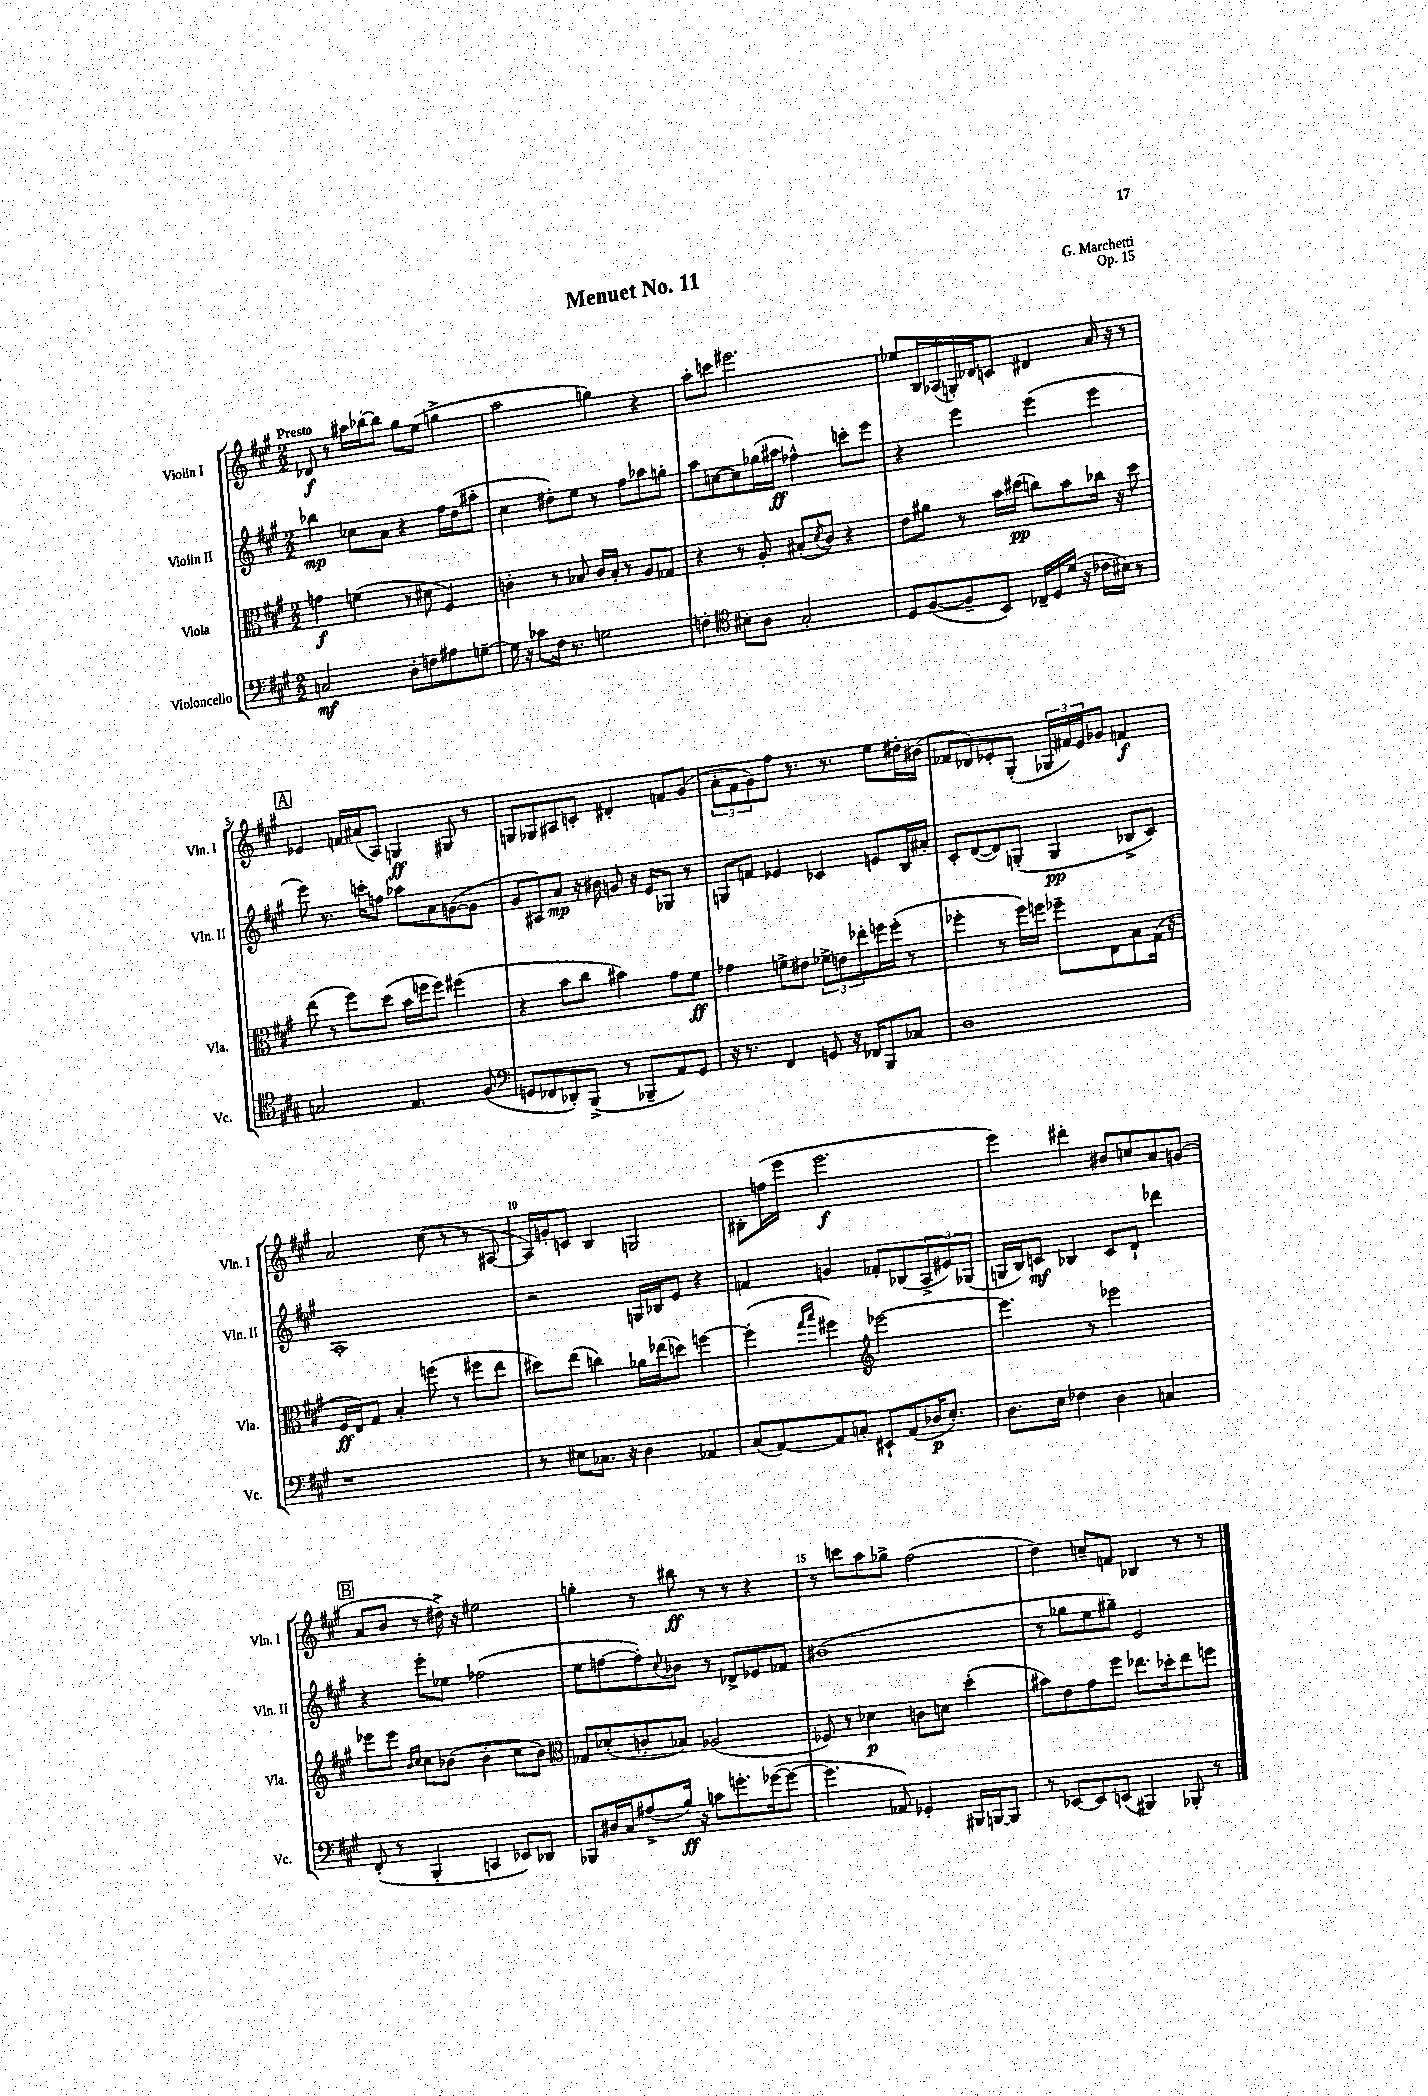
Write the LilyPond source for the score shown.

\header { title = "Menuet No. 11" composer = "G. Marchetti" opus = "Op. 15" }
<<
\new StaffGroup <<
\new Staff = "s0" \with { instrumentName = "Violin I" shortInstrumentName = "Vln. I" } {
    \clef treble \key a \major \numericTimeSignature \time 2/2 \tempo "Presto"
    des'8\f r8 ais''16 bes''16~-. bes''8 gis''8 e''8( g''4-> |
    a''2 g''4) r4 |
    a''8-. c'''8 eis'''2. |
    ees''8 b16 aes16( g16-.) des'16 c'8 dis'4 a'16 r16 r8 |
    \mark \markup { \box "A" } ees'4 f'16 ais'16( a8) g4\ff gis8 r8 |
    g8 ges8 ais8 c'8-. dis'4-. f'8 gis'8( |
    \tuplet 3/2 { a'8-. fis'8 gis'8) } fis''8 r8. r8. e''8 dis''16-. bis'16( |
    fes'8 des'8) ees'8-. gis8-.( \tuplet 3/2 { ges16 fis'16) ees'16 } ges'8 f'4\f |
    a'2 cis''8( r8 r8 ais8~ |
    ais16) g'16-. c'8 b4 g2 |
    bis8-. f''16( e'''16 e'''2.\f |
    e'''4) dis'''4-. bis'8 c''8 a'8 g'8( |
    \mark \markup { \box "B" } a'8 b'8 r8 dis''16->) r16 eis''2 |
    g''4-. r8 bis''8\ff r8 r8 r4 |
    r8 c'''8 a''8 ges''8-> fis''2( |
    d''4) c''8-- f'8 bes4 r8 r8 \bar "|." |
}
\new Staff = "s1" \with { instrumentName = "Violin II" shortInstrumentName = "Vln. II" } {
    \clef treble \key a \major \numericTimeSignature \time 2/2
    bes''4\mp ces''8 a'8 r4 fis''16 d''16( ais''8-. |
    cis''4 dis''8-.) e''8 r8 fis''8 aes''8 g''8-. |
    a''8 c''8~ c''8 ges''16( ais''16\ff fes''4-^) c'''8-. e'''8 |
    r4 e'''4 e'''4( e'''4 |
    \mark \markup { \box "A" } e'''8) r8. c'''16-. f''8 aes''8 a'8 g'8~( g'8 |
    gis'8 ais8) a'8\mp r16 bis'16 g'8 r16 e'16 ges8 r8 |
    g8 f'8 ees'4 ces'4 e'8 b16 ais'16-. |
    cis'8-. d'8~( d'8) g8-.( g4\pp bes8-> cis'8) |
    a1-. |
    r2 g16 bes16 e'8 r4 |
    f'4 g'4 fes'8-. bes8( \tuplet 3/2 { a8-> eis'8) ges8( } |
    g16 b16) c'8\mf bes4 c'8 d'8-! des'''4 |
    \mark \markup { \box "B" } r4 e'''8-. ees''8 fes''2( |
    e''8 f''8~ f''8-.) \appoggiatura { cis''8 } bes'8 r8 des'8-> ees'8 fes'8 |
    bis'1( |
    r8 ges''8 e''8 gis''8--) e'2 \bar "|." |
}
\new Staff = "s2" \with { instrumentName = "Viola" shortInstrumentName = "Vla." } {
    \clef alto \key a \major \numericTimeSignature \time 2/2
    g'4\f f'4( r8 dis'8 fis4) |
    c'4-. r8 bes8 c'16 bes16-. r8 a8 ges8 |
    r4 r8 a8-. bis8-.( \acciaccatura { d'8 } cis'8) r4 |
    e'8 ais'8 r8 b'16 dis''16\pp( c''8) b'8 ces''16 r16 dis''8 |
    \mark \markup { \box "A" } e''8( r8 fis''8) d''8( b'16 f''16 f''8) fis''4( |
    r4 b'8 cis''8 bis'4) gis'8 fis'8\ff |
    ges'4 f'8-> eis'8 \tuplet 3/2 { fes'8-> e'8 ees''8-. } f''16 f''16-.( r8 |
    fes''4-. r8 fes''16) f''16 fes''8-- e8 b8 gis16( r16 |
    fis16\ff e16) gis8 b4-. f''8( r8 fis''8 e''8 |
    dis''8) e''8( c''4) aes'16 ees''16( d''8) f''4~ |
    f''4-.( \grace { gis''16 b''16 } fis''4) \clef treble ees'''2~ |
    ees'''4. r8 ees'''2 |
    \mark \markup { \box "B" } ees'''8 ees'''8 \grace { b'16 cis''16 } cis''8 bes'8( bes'4-. cis''8 bes'8) |
    \clef alto ges8 des'8-.( c'8-. bes8) aes2( |
    fes8) r8 des'4\p c'8 d'8 d''4-.( |
    bis'8) e'8 gis'8 fis''8 ees''8. des''16-. ees''8 f''8 \bar "|." |
}
\new Staff = "s3" \with { instrumentName = "Violoncello" shortInstrumentName = "Vc." } {
    \clef bass \key a \major \numericTimeSignature \time 2/2
    c2\mf d8-. f8 ais8 g8~-- |
    g16 r16 ces'8 fis16 r8. g2 |
    f4-. \clef tenor bis8-. a8 gis2-. |
    d8 fis8~( fis8-- b,8) ces16-- d16 d'16( r16 ces'16 bis16) r8 |
    \mark \markup { \box "A" } g2 e4. fis8( |
    \clef bass g,8 fes,8 des,8-.) b,,8->( r8 bes,,8-- a,8) g,8 |
    r16 r8. fis,4 g,8 r16 fes,16 b,,8 ces8 |
    d1 |
    r1 |
    r8 eis8 ces8. r16 d4 aes,4 |
    cis8( a,8~) a,8 c8-. eis,8-! a,8( des16\p e8.-.) |
    d8. e16 fes4 d4 c4 |
    \mark \markup { \box "B" } fis,8-.( r8 b,,4-. c,4 ees,8) des,8 |
    bes,,8 dis16 cis16 ais8->( b16\ff) r16 c'8 g'8.-. ges'16~( ges'8~ |
    ges'4. aes,8) ges,4-. bis,,16 b,,16~ b,,8 |
    r8 ees,8~ ees,8 e,8( bis,,4) bes,,8-. r8 \bar "|." |
}
>>
>>
\layout { \context { \Score \override BarNumber.break-visibility = ##(#f #t #t) barNumberVisibility = #(every-nth-bar-number-visible 5) } }
